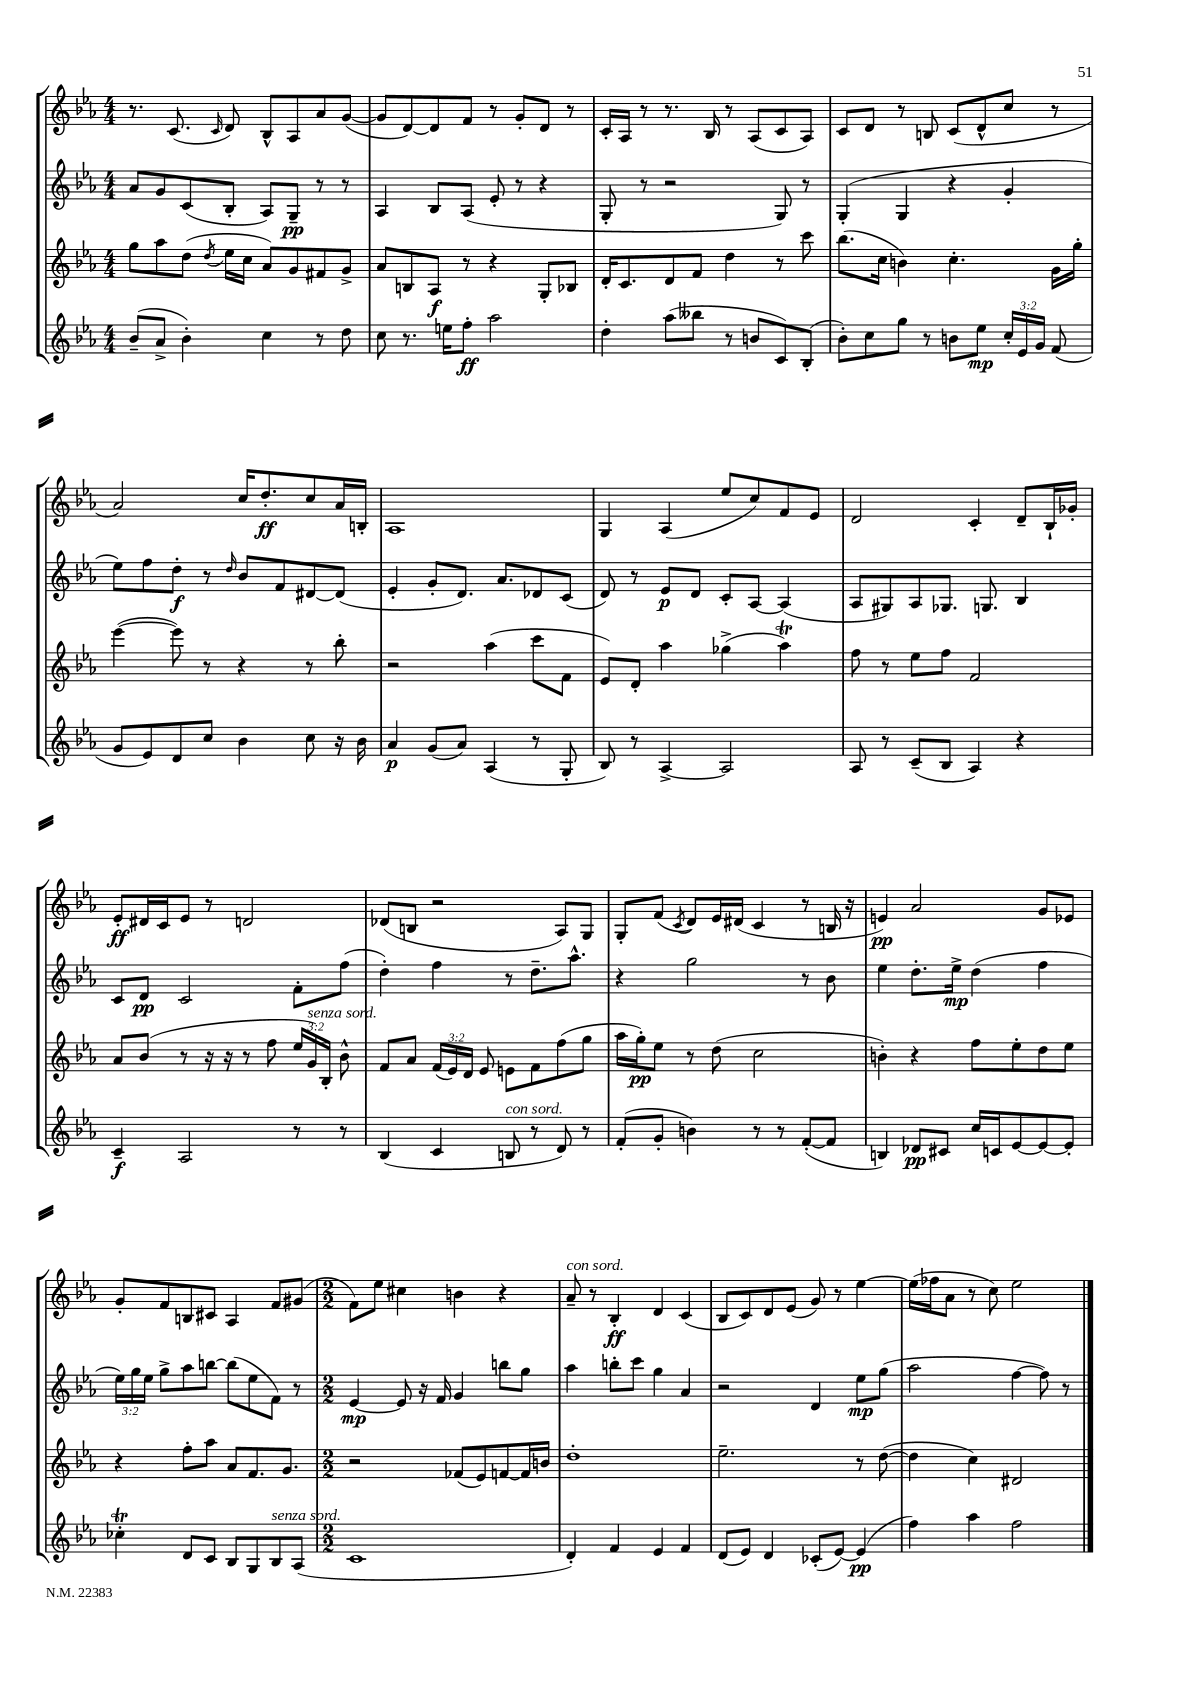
<<
\new StaffGroup <<
\new Staff = "s0" {
    \clef treble \key ees \major \numericTimeSignature \time 4/4
    \autoBeamOff r8. c'8.( \grace { c'16 } d'8) bes8[-^ aes8 aes'8 g'8]~( |
    g'8[ d'8~) d'8 f'8] r8 g'8[-. d'8] r8 |
    c'16[-. aes16] r8 r8. bes16 r8 aes8[( c'8 aes8]) |
    c'8[ d'8] r8 b8 c'8[( d'8-^ c''8] r8 |
    aes'2) c''16[ d''8.-.\ff c''8 aes'16 b16]-. |
    aes1 |
    g4 aes4( ees''8[ c''8) f'8 ees'8] |
    d'2 c'4-. d'8[-- bes16-! ges'16]-. |
    ees'8[-.\ff dis'16 c'16 ees'8] r8 d'2 |
    des'8[( b8] r2 aes8[) g8] |
    g8[-. f'8]( \acciaccatura { c'8 } d'8[) ees'16 dis'16]( c'4 r8 b16 r16 |
    e'4\pp) aes'2 g'8[ ees'8] |
    g'8[-. f'8 b8 cis'8] aes4 f'8[ gis'8]( |
    \numericTimeSignature \time 2/2 f'8[) ees''8] cis''4 b'4 r4 |
    aes'8--^\markup { \italic "con sord." } r8 bes4-.\ff d'4 c'4( |
    bes8[ c'8) d'8 ees'8]( g'8) r8 ees''4~ |
    ees''16[( fes''16 aes'8] r8 c''8) ees''2 \bar "|." |
}
\new Staff = "s1" {
    \clef treble \key ees \major \numericTimeSignature \time 4/4 \override Staff.TupletNumber.text = #tuplet-number::calc-fraction-text
    \autoBeamOff aes'8[ g'8 c'8( bes8]-. aes8[) g8]--\pp r8 r8 |
    aes4 bes8[ aes8]( ees'8-. r8 r4 |
    g8-. r8 r2 g8) r8 |
    g4-.( g4 r4 g'4-. |
    ees''8[) f''8 d''8]-.\f r8 \grace { d''16 } bes'8[ f'8 dis'8~ dis'8]( |
    ees'4-. g'8[-. d'8.]) aes'8.[ des'8 c'8]( |
    d'8) r8 ees'8[\p d'8] c'8[-. aes8]~ aes4( |
    aes8[ gis8) aes8 ges8.] g8. bes4 |
    c'8[ d'8]\pp c'2 f'8[-. f''8]( |
    d''4-.) f''4 r8 d''8.[-- aes''8.]-^ |
    r4 g''2 r8 bes'8 |
    ees''4 d''8.[-. ees''16]->\mp d''4( f''4 |
    \tuplet 3/2 { ees''16[) g''16 ees''16] } g''8[-> aes''8 b''8]~ b''8[( ees''8 f'8]) r8 |
    \numericTimeSignature \time 2/2 ees'4~\mp ees'8 r16 f'16 g'4 b''8[ g''8] |
    aes''4 b''8[-. c'''8] g''4 aes'4 |
    r2 d'4 ees''8[\mp g''8]( |
    aes''2 f''4~ f''8) r8 \bar "|." |
}
\new Staff = "s2" {
    \clef treble \key ees \major \numericTimeSignature \time 4/4 \override Staff.TupletNumber.text = #tuplet-number::calc-fraction-text
    \autoBeamOff g''8[ aes''8 d''8]( \acciaccatura { d''8 } ees''16[ c''16] aes'8[) g'8 fis'8 g'8]-> |
    aes'8[ b8 aes8]\f r8 r4 g8[-. bes8] |
    d'16[-. c'8. d'8 f'8] d''4 r8 c'''8 |
    bes''8.[( c''16] b'4) c''4.-. g'16[ g''16]-. |
    ees'''4~( ees'''8) r8 r4 r8 bes''8-. |
    r2 aes''4( c'''8[ f'8] |
    ees'8[) d'8]-. aes''4 ges''4->( aes''4\trill) |
    f''8 r8 ees''8[ f''8] f'2 |
    aes'8[ bes'8]( r8 r16 r16 r8 f''8 \tuplet 3/2 { ees''16[ g'16^\markup { \italic "senza sord." }) bes16]-. } bes'8-^ |
    f'8[ aes'8] \tuplet 3/2 { f'16[( ees'16) d'16] } ees'8 e'8[ f'8 f''8( g''8] |
    aes''16[ g''16-.\pp) ees''8] r8 d''8( c''2 |
    b'4-.) r4 f''8[ ees''8-. d''8 ees''8] |
    r4 f''8[-. aes''8] aes'8[ f'8. g'8.] |
    \numericTimeSignature \time 2/2 r2 fes'8[( ees'8) f'8~ f'16 b'16] |
    d''1-. |
    ees''2.-- r8 d''8~( |
    d''4 c''4) dis'2 \bar "|." |
}
\new Staff = "s3" {
    \clef treble \key ees \major \numericTimeSignature \time 4/4 \override Staff.TupletNumber.text = #tuplet-number::calc-fraction-text
    \autoBeamOff bes'8[--( aes'8]-> bes'4-.) c''4 r8 d''8 |
    c''8 r8. e''16[ f''8]-.\ff aes''2 |
    d''4-. aes''8[( beses''8] r8 b'8[ c'8) bes8]-.( |
    bes'8[-.) c''8 g''8] r8 b'8[ ees''8]\mp \tuplet 3/2 { c''16[-. ees'16 g'16] } f'8( |
    g'8[ ees'8) d'8 c''8] bes'4 c''8 r16 bes'16 |
    aes'4\p g'8[( aes'8]) aes4( r8 g8-. |
    bes8) r8 aes4~-> aes2 |
    aes8 r8 c'8[--( bes8] aes4) r4 |
    c'4--\f aes2 r8 r8 |
    bes4( c'4 b8^\markup { \italic "con sord." } r8 d'8) r8 |
    f'8[-.( g'8]-. b'4) r8 r8 f'8[~-.( f'8] |
    b4) des'8[\pp cis'8] c''16[ c'16 ees'8~ ees'8~ ees'8]-. |
    ces''4-.\trill d'8[ c'8] bes8[ g8 bes8^\markup { \italic "senza sord." } aes8]( |
    \numericTimeSignature \time 2/2 c'1 |
    d'4-.) f'4 ees'4 f'4 |
    d'8[( ees'8]) d'4 ces'8[-.( ees'8]~) ees'4\pp( |
    f''4) aes''4 f''2 \bar "|." |
}
>>
>>
\layout { \context { \Score \remove "Bar_number_engraver" } }
